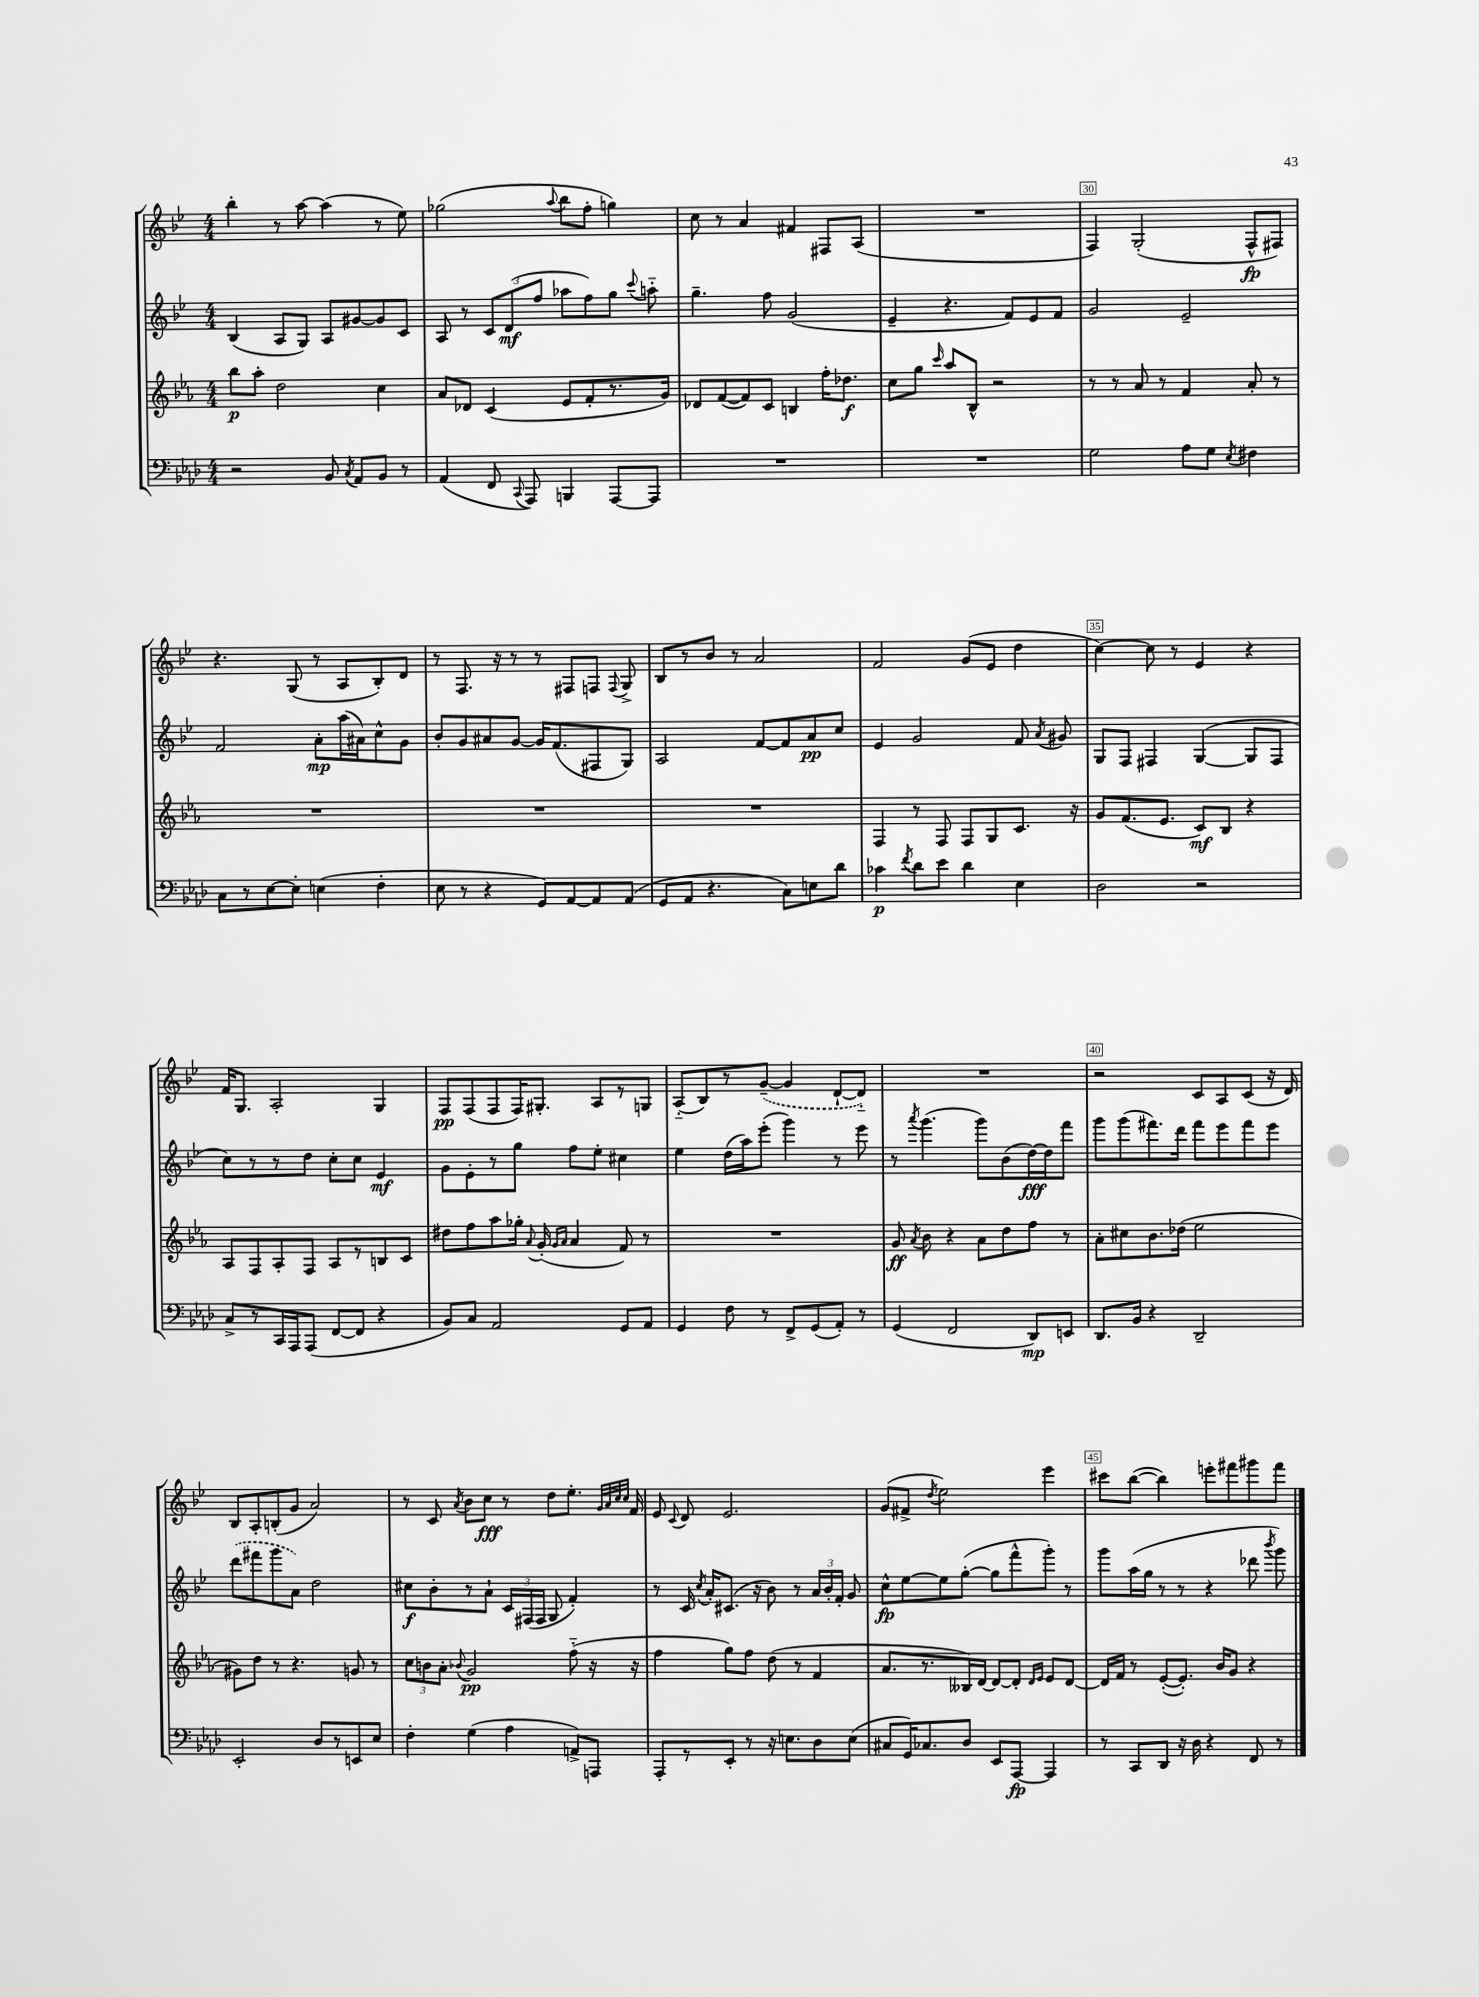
<<
\new StaffGroup <<
\new Staff = "s0" {
    \clef treble \key bes \major \numericTimeSignature \time 4/4
    \autoBeamOff bes''4-. r8 a''8~ a''4( r8 ees''8) |
    ges''2( \appoggiatura { a''8 } bes''8[ f''8]-. g''4) |
    c''8 r8 a'4 fis'4 fis8[ a8]( |
    R1 |
    f4) g2-.( f8[-^\fp fis8]) |
    r4. g8( r8 a8[ bes8-.) d'8] |
    r8 f8. r16 r8 r8 fis8[ f8] \appoggiatura { f8 } g8-> |
    bes8[ r8 bes'8] r8 a'2 |
    f'2 g'8[( ees'8] d''4 |
    c''4~) c''8 r8 ees'4 r4 |
    f'16[ g8.] a2-. g4 |
    f8[\pp f8( f8 f16) gis8.]-. a8[ r8 g8] |
    a8[-_( bes8) r8 \once \slurDashed g'8]~--( g'4 d'8[~-! d'8]-_) |
    R1 |
    r2 c'8[ a8 c'8]( r16 d'16) |
    bes8[ a8-. b8-.( g'8] a'2) |
    r8 c'8 \acciaccatura { a'8 } bes'8[ c''8]\fff r8 d''8[ ees''8.]-. \grace { g'32[ a'32 c''32 c''32] } f'16 |
    ees'8 \appoggiatura { c'8 } d'8 ees'2. |
    g'8[( fis'8]-> \acciaccatura { d''8 } ees''2) ees'''4 |
    cis'''8[ bes''8]~( bes''4) e'''8[-. fis'''8 gis'''8 fis'''8] \bar "|." |
}
\new Staff = "s1" {
    \clef treble \key bes \major \numericTimeSignature \time 4/4
    \autoBeamOff bes4( a8[ g8]) a8[ gis'8~ gis'8 c'8] |
    a8 r8 \tuplet 3/2 { c'8[ d'8\mf( f''8] } aes''8[ f''8) g''8] \appoggiatura { c'''8 } a''8-_ |
    g''4.-- f''8 g'2( |
    ees'4-- r4. f'8[) ees'8 f'8] |
    g'2 ees'2-- |
    f'2 a'8[-.\mp a''16( ais'16) c''8-^ g'8] |
    bes'8[-. g'8 ais'8 g'8]~ g'16[ f'8.( fis8 g8]) |
    a2 f'8[~ f'8 a'8\pp c''8] |
    ees'4 g'2 f'8 \acciaccatura { a'8 } gis'8 |
    g8[ f8] fis4 g4~( g8[ fis8] |
    c''8[) r8 r8 d''8] c''8[-. c''8] ees'4\mf |
    g'8[ ees'8-. r8 g''8] f''8[ ees''8]-. cis''4 |
    ees''4 d''16[( a''16) ees'''8]-.( g'''4) r8 ees'''8 |
    r8 \acciaccatura { a'''8 } g'''4.( g'''8[) bes'8( d''16~\fff) d''16 f'''8] |
    g'''8[ g'''8( fis'''8.) d'''16] fis'''8[ ees'''8 fis'''8 ees'''8] |
    \once \slurDashed d'''8[( fis'''8 g'''8 a'8]) d''2 |
    cis''8[\f bes'8-. r8 a'8]-! \tuplet 3/2 { c'16[ fis16( fis16] } g8 f'4-.) |
    r8 c'16 \acciaccatura { c''8 } a'16[-. cis'8.]( r16 bes'8) r8 \tuplet 3/2 { a'16[ bes'16-. f'16]-. } g'8 |
    c''8[-^\fp ees''8~ ees''8 g''8]~-.( g''8[ f'''8-^ g'''8]-.) r8 |
    g'''8[ a''16( g''16] r8 r8 r4 des'''8 \acciaccatura { bes'''8 } g'''8) \bar "|." |
}
\new Staff = "s2" {
    \clef treble \key ees \major \numericTimeSignature \time 4/4
    \autoBeamOff bes''8[\p aes''8]-. d''2 c''4 |
    aes'8[ des'8] c'4( ees'8[ f'8-. r8. g'16]) |
    des'8[ f'8~( f'8) c'8] b4 f''16[-. des''8.]\f |
    c''8[ g''8] \grace { c'''16 } aes''8[ bes8]-^ r2 |
    r8 r8 aes'8 r8 f'4 aes'8-. r8 |
    R1 |
    R1 |
    R1 |
    f4 r8 f8 f8[ g8 c'8.] r16 |
    g'8[ f'8.( ees'8.] c'8[\mf) bes8] r4 |
    aes8[ f8 aes8-. f8] aes8[ r8 b8 c'8] |
    dis''8[ f''8 aes''8 ges''16]-. \appoggiatura { aes'8 } g'16-.( \grace { g'16[ aes'16] } aes'4 f'8) r8 |
    R1 |
    g'8\ff \acciaccatura { aes'8 } bes'8 r4 aes'8[ d''8 f''8] r8 |
    aes'8[-. cis''8 bes'8. des''16]( ees''2 |
    gis'8[) d''8] r8 r4. g'8 r8 |
    \tuplet 3/2 { c''8[ b'8 aes'8]-. } \appoggiatura { bes'8 } g'2\pp f''8-_( r16 r16 |
    f''4 g''8[) f''8] d''8( r8 f'4 |
    aes'8.[ r8. beses16) d'16]~ d'8[~ d'8]-. \grace { d'16[ ees'16] } ees'8[ d'8]~ |
    d'16[ f'16] r8 ees'8[~-.( ees'8.]-.) bes'16[ g'8] r4 \bar "|." |
}
\new Staff = "s3" {
    \clef bass \key aes \major \numericTimeSignature \time 4/4
    \autoBeamOff r2 bes,8 \acciaccatura { c8 } aes,8[ bes,8] r8 |
    aes,4( f,8 \appoggiatura { c,8 } aes,,8) b,,4 aes,,8[~ aes,,8] |
    R1 |
    R1 |
    g2 aes8[ g8] \acciaccatura { ees8 } fis4 |
    c8[ r8 ees8~ ees8]-. e4( f4-. |
    ees8 r8 r4 g,8[) aes,8~ aes,8 aes,8]( |
    g,8[ aes,8] r4. c8[) e8 des'8] |
    ces'4\p \acciaccatura { f'8 } des'8[ ees'8] des'4 ees4 |
    des2 r2 |
    c8[-> r8 c,16 aes,,16 aes,,8]( f,8[~ f,8] r4 |
    bes,8[) c8] aes,2 g,8[ aes,8] |
    g,4 f8 r8 f,8[-> g,8( aes,8]-.) r8 |
    g,4( f,2 des,8[\mp) e,8] |
    des,8.[ bes,16] r4 des,2-- |
    ees,2-. des8[ r8 e,8 ees8] |
    f4-. g4( aes4 a,8[->) a,,8] |
    aes,,8[-. r8 ees,8]-. r8 r16 e8.[ des8 e8]( |
    cis8[ g,16) ces8. des8] ees,8[ aes,,8]~\fp aes,,4 |
    r8 c,8[ des,8] r16 des16 r4 f,8 r8 \bar "|." |
}
>>
>>
\layout { \context { \Score currentBarNumber = #26 \override BarNumber.break-visibility = ##(#f #t #t) barNumberVisibility = #(every-nth-bar-number-visible 5) \override BarNumber.stencil = #(make-stencil-boxer 0.1 0.3 ly:text-interface::print) } }
